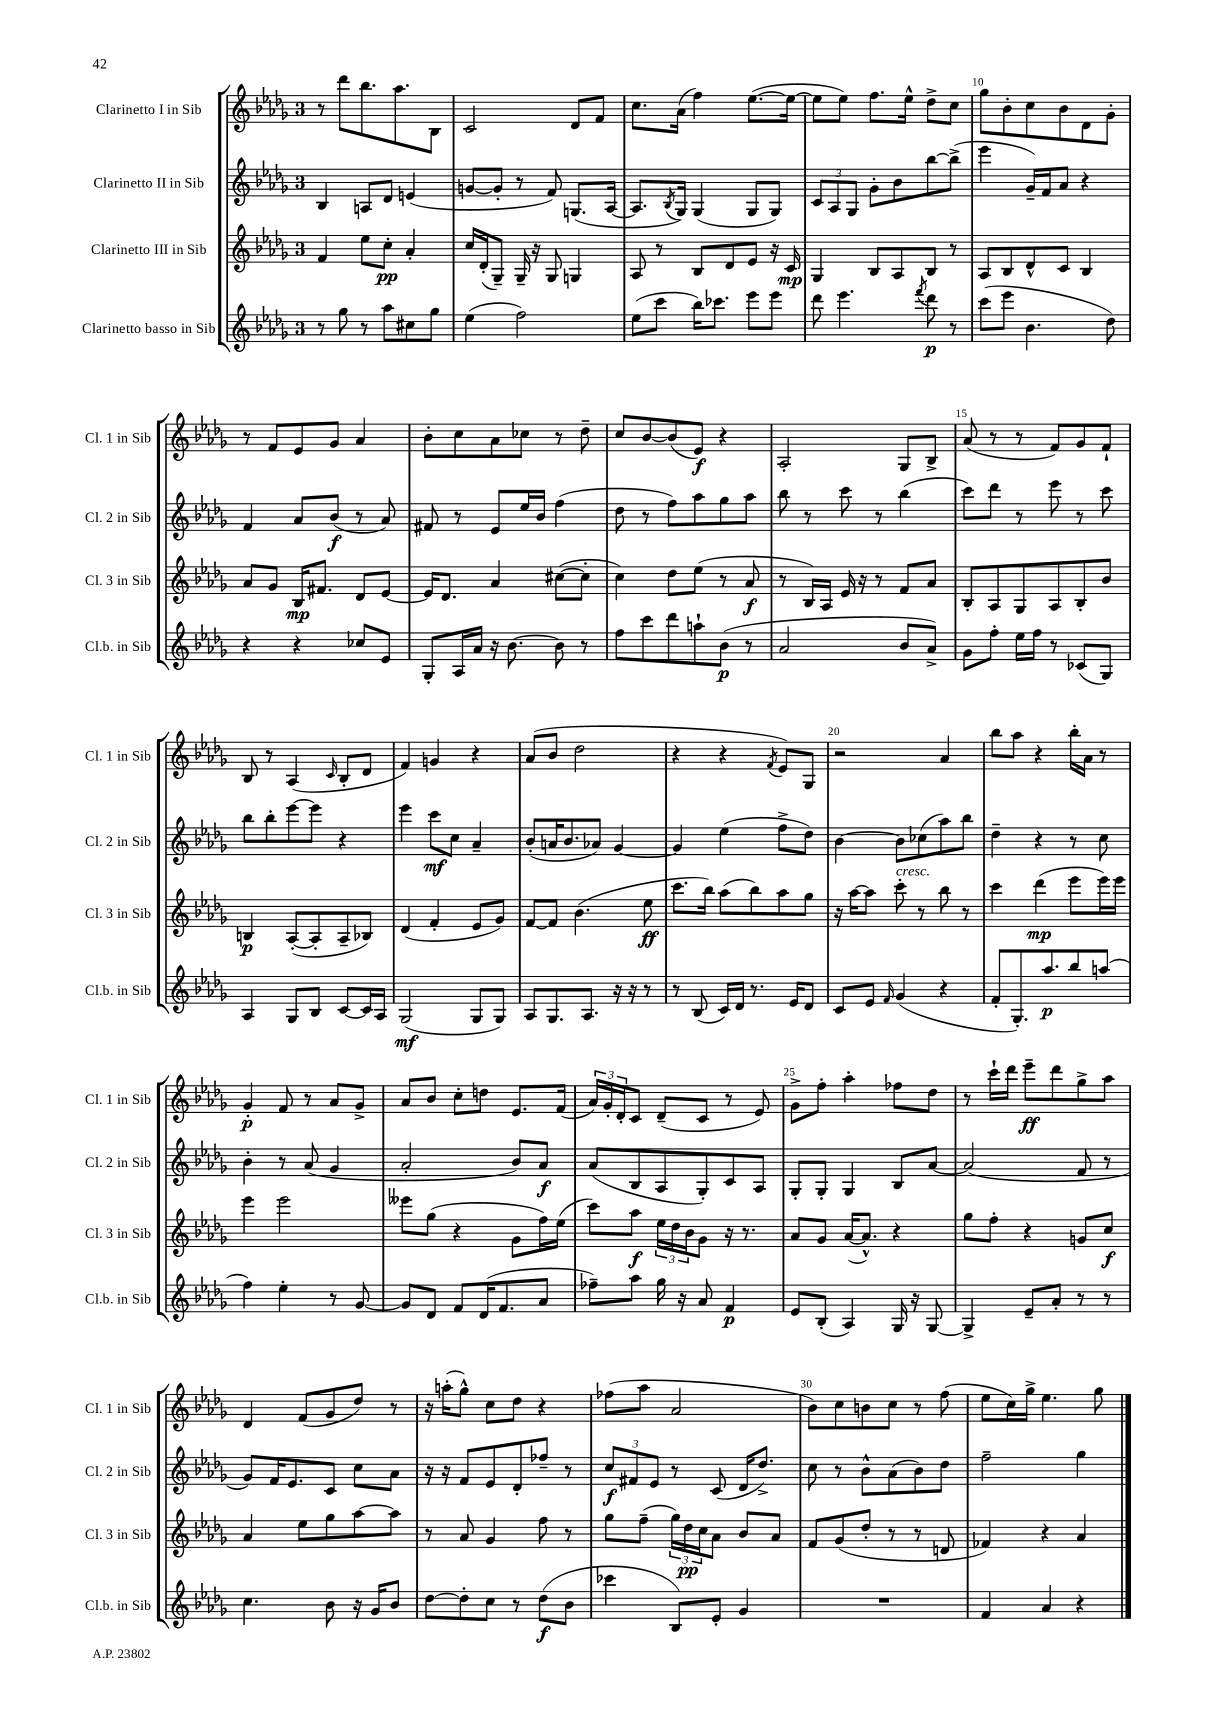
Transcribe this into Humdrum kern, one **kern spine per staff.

**kern	**kern	**kern	**kern
*staff4	*staff3	*staff2	*staff1
*clefG2	*clefG2	*clefG2	*clefG2
*k[b-e-a-d-g-]	*k[b-e-a-d-g-]	*k[b-e-a-d-g-]	*k[b-e-a-d-g-]
*M3/4	*M3/4	*M3/4	*M3/4
8r	4f	4B-	8r
8gg-	.	.	8ddd-
8r	8ee-	8A	8.bb-
8aa-	8cc'	8d-	.
.	.	.	8.aa-
8cc#	4a-'	(4e	.
8gg-	.	.	8B-
=	=	=	=
(4ee-	16cc	[8g	2c
.	(16d-'	.	.
.	8G-~)	8g']	.
2ff)	16G-~	8r	.
.	16r	.	.
.	8G-	8f)	.
.	4G	(8.G	8d-
.	.	.	8f
.	.	[16A-	.
=	=	=	=
(8ee-	8A-	8.A-]	8.cc
8ccc	8r	.	.
.	.	8qB-	.
.	.	16G-)	(16a-
16bb-)	8B-	(4G-	4ff)
8.ccc-	.	.	.
.	8d-	.	.
8eee-	8e-	8G-	([8.ee-
8eee-	16r	8G-)	.
.	16c	.	16ee-_
=	=	=	=
8ddd-	4G-	12c	8ee-]
.	.	12A-	.
4.eee-	.	.	8ee-)
.	.	12G-	.
.	8B-	8g-'	8.ff
.	8A-	8b-	.
.	.	.	16ee-^^
8qfff	.	.	.
8ddd-	8B-	[8bb-	8dd-^
8r	8r	(8bb-^]	8cc
=	=	=	=
(8ccc	8A-	4eee-	8gg-
8eee-	8B-	.	8b-'
4.b-	8d-^^	16g-~)	8cc
.	.	16f	.
.	8c	8a-	8b-
.	4B-	4r	8d-
8dd-)	.	.	8g-'
=	=	=	=
4r	8a-	4f	8r
.	8g-	.	8f
4r	16B-	8a-	8e-
.	8.f#	.	.
.	.	(8b-	8g-
8cc-	8d-	8r	4a-
8e-	[8e-	8a-)	.
=	=	=	=
8G-'	16e-]	8f#	8b-'
.	8.d-	.	.
16A-	.	8r	8cc
16a-	.	.	.
16r	4a-	8e-	8a-
[8.b-	.	.	.
.	.	16ee-	8cc-
.	.	16b-	.
8b-]	([8cc#	(4ff	8r
8r	8cc#']	.	8dd-~
=	=	=	=
8ff	4cc)	8dd-	8cc
8ccc	.	8r	[8b-
8ddd-	8dd-	8ff)	(8b-]
8aa`	(8ee-	8aa-	8e-)
(8b-	8r	8gg-	4r
8r	8a-	8aa-	.
=	=	=	=
2a-	8r	8bb-	2A-'
.	16B-)	8r	.
.	16A-	.	.
.	16e-	8ccc	.
.	16r	.	.
.	8r	8r	.
8b-	8f	(4bb-	8G-
8a-^)	8a-	.	8B-^
=	=	=	=
8g-	8B-'	8ccc)	(8a-
8ff'	8A-	8ddd-	8r
16ee-	8G-	8r	8r
16ff	.	.	.
8r	8A-	8eee-	8f)
(8c-	8B-'	8r	8g-
8G-)	8b-	8ccc	8f`
=	=	=	=
4A-	4B	8bb-	8B-
.	.	8bb-'	8r
8G-	([8A-'	[8eee-	(4A-
8B-	8A-']	8eee-]	.
.	.	.	16qqc
[8c	8A-~	4r	8B-'
16c]	8B-)	.	8d-
16A-	.	.	.
=	=	=	=
(2G-	(4d-	4eee-	4f)
.	4f'	8ccc	4g
.	.	8cc	.
8G-	8e-	4a-~	4r
8G-)	8g-)	.	.
=	=	=	=
8A-	[8f	(8b-'	(8a-
8.G-	8f]	16a	8b-
.	.	8.b-	.
.	(4.b-	.	2dd-
8.A-	.	.	.
.	.	8a-)	.
16r	.	[4g-	.
16r	.	.	.
8r	8ee-	.	.
=	=	=	=
8r	8.ccc	4g-]	4r
(8B-	.	.	.
.	16bb-)	.	.
16c)	(8aa-	(4ee-	4r
16d-	.	.	.
8.r	8bb-)	.	.
.	.	.	8qf
.	8aa-	8ff^	8e-)
16e-	.	.	.
8d-	8gg-	8dd-)	8G-
=	=	=	=
8c	16r	[4b-	2r
.	[16aa-	.	.
8e-	8aa-]	.	.
16qqf	.	.	.
(4g-	8ccc'	8b-]	.
.	8r	(8cc-	.
4r	8bb-	8aa-)	4a-
.	8r	8bb-	.
=	=	=	=
8f'	4ccc	4dd-~	8bb-
8.G-')	.	.	8aa-
.	(4ddd-	4r	4r
8.aa-	.	.	.
8bb-	8eee-	8r	16bb-'
.	.	.	16a-
(8aa	16eee-)	8cc	8r
.	16eee-	.	.
=	=	=	=
4ff)	4eee-	4b-'	4g-'
4ee-'	2eee-	8r	8f
.	.	(8a-	8r
8r	.	4g-	8a-
[8g-	.	.	8g-^
=	=	=	=
8g-]	8eee--	2a-'	8a-
8d-	(8gg-	.	8b-
8f	4r	.	8cc'
(16d-	.	.	8dd
8.f	.	.	.
.	8g-	8b-)	8.e-
8a-	16ff)	8a-	.
.	(16ee-	.	(16f
=	=	=	=
8ff-~)	8ccc)	(8a-	24a-)
.	.	.	24g-'
.	.	.	24d-'
8aa-	8aa-	8B-	8c
16gg-	24ee-	8A-	(8d-~
.	24dd-	.	.
16r	.	.	.
.	24b-	.	.
8a-	8g-	8G-')	8c
4f	16r	8c	8r
.	8.r	.	.
.	.	8A-	8e-)
=	=	=	=
8e-	8a-	8G-'	8g-^
(8B-'	8g-	8G-'	8ff'
4A-)	([16a-	4G-	4aa-'
.	8.a-^^])	.	.
16G-	4r	8B-	8ff-
16r	.	.	.
[8G-	.	[8a-	8dd-
=	=	=	=
4G-^]	8gg-	(2a-]	8r
.	8ff'	.	16ccc`
.	.	.	16ddd-
8e-~	4r	.	8eee-~
8a-'	.	.	8ddd-
8r	8g	8f	8gg-^
8r	8cc	8r	8aa-
=	=	=	=
4.cc	4a-	8g-)	4d-
.	.	16f	.
.	.	8.e-	.
.	8ee-	.	(8f
8b-	8gg-	8c	8g-
16r	[8aa-	8cc	8dd-)
16g-	.	.	.
8b-	8aa-]	8a-	8r
=	=	=	=
[8dd-	8r	16r	16r
.	.	16r	(16aa'
8dd-']	8a-	8f	8gg-^^)
8cc	4g-	8e-	8cc
8r	.	8d-'	8dd-
(8dd-	8ff	8ff-~	4r
8b-	8r	8r	.
=	=	=	=
4ccc-	8gg-	12cc	(8ff-
.	.	12f#	.
.	(8ff~	.	8aa-
.	.	12e-	.
8B-)	24gg-)	8r	2a-
.	24dd-	.	.
.	24cc	.	.
8e-'	8a-	(8c	.
4g-	8b-	16d-	.
.	.	8.dd-^)	.
.	8a-	.	.
=	=	=	=
2.r	8f	8cc	8b-)
.	(8g-	8r	8cc
.	8dd-'	8b-^^	8b
.	8r	(8a-	8cc
.	8r	8b-)	8r
.	8d	8dd-	(8ff
=	=	=	=
4f	4f-)	2ff~	8ee-
.	.	.	16cc)
.	.	.	16gg-^
4a-	4r	.	4.ee-
4r	4a-	4gg-	.
.	.	.	8gg-
==	==	==	==
*-	*-	*-	*-
